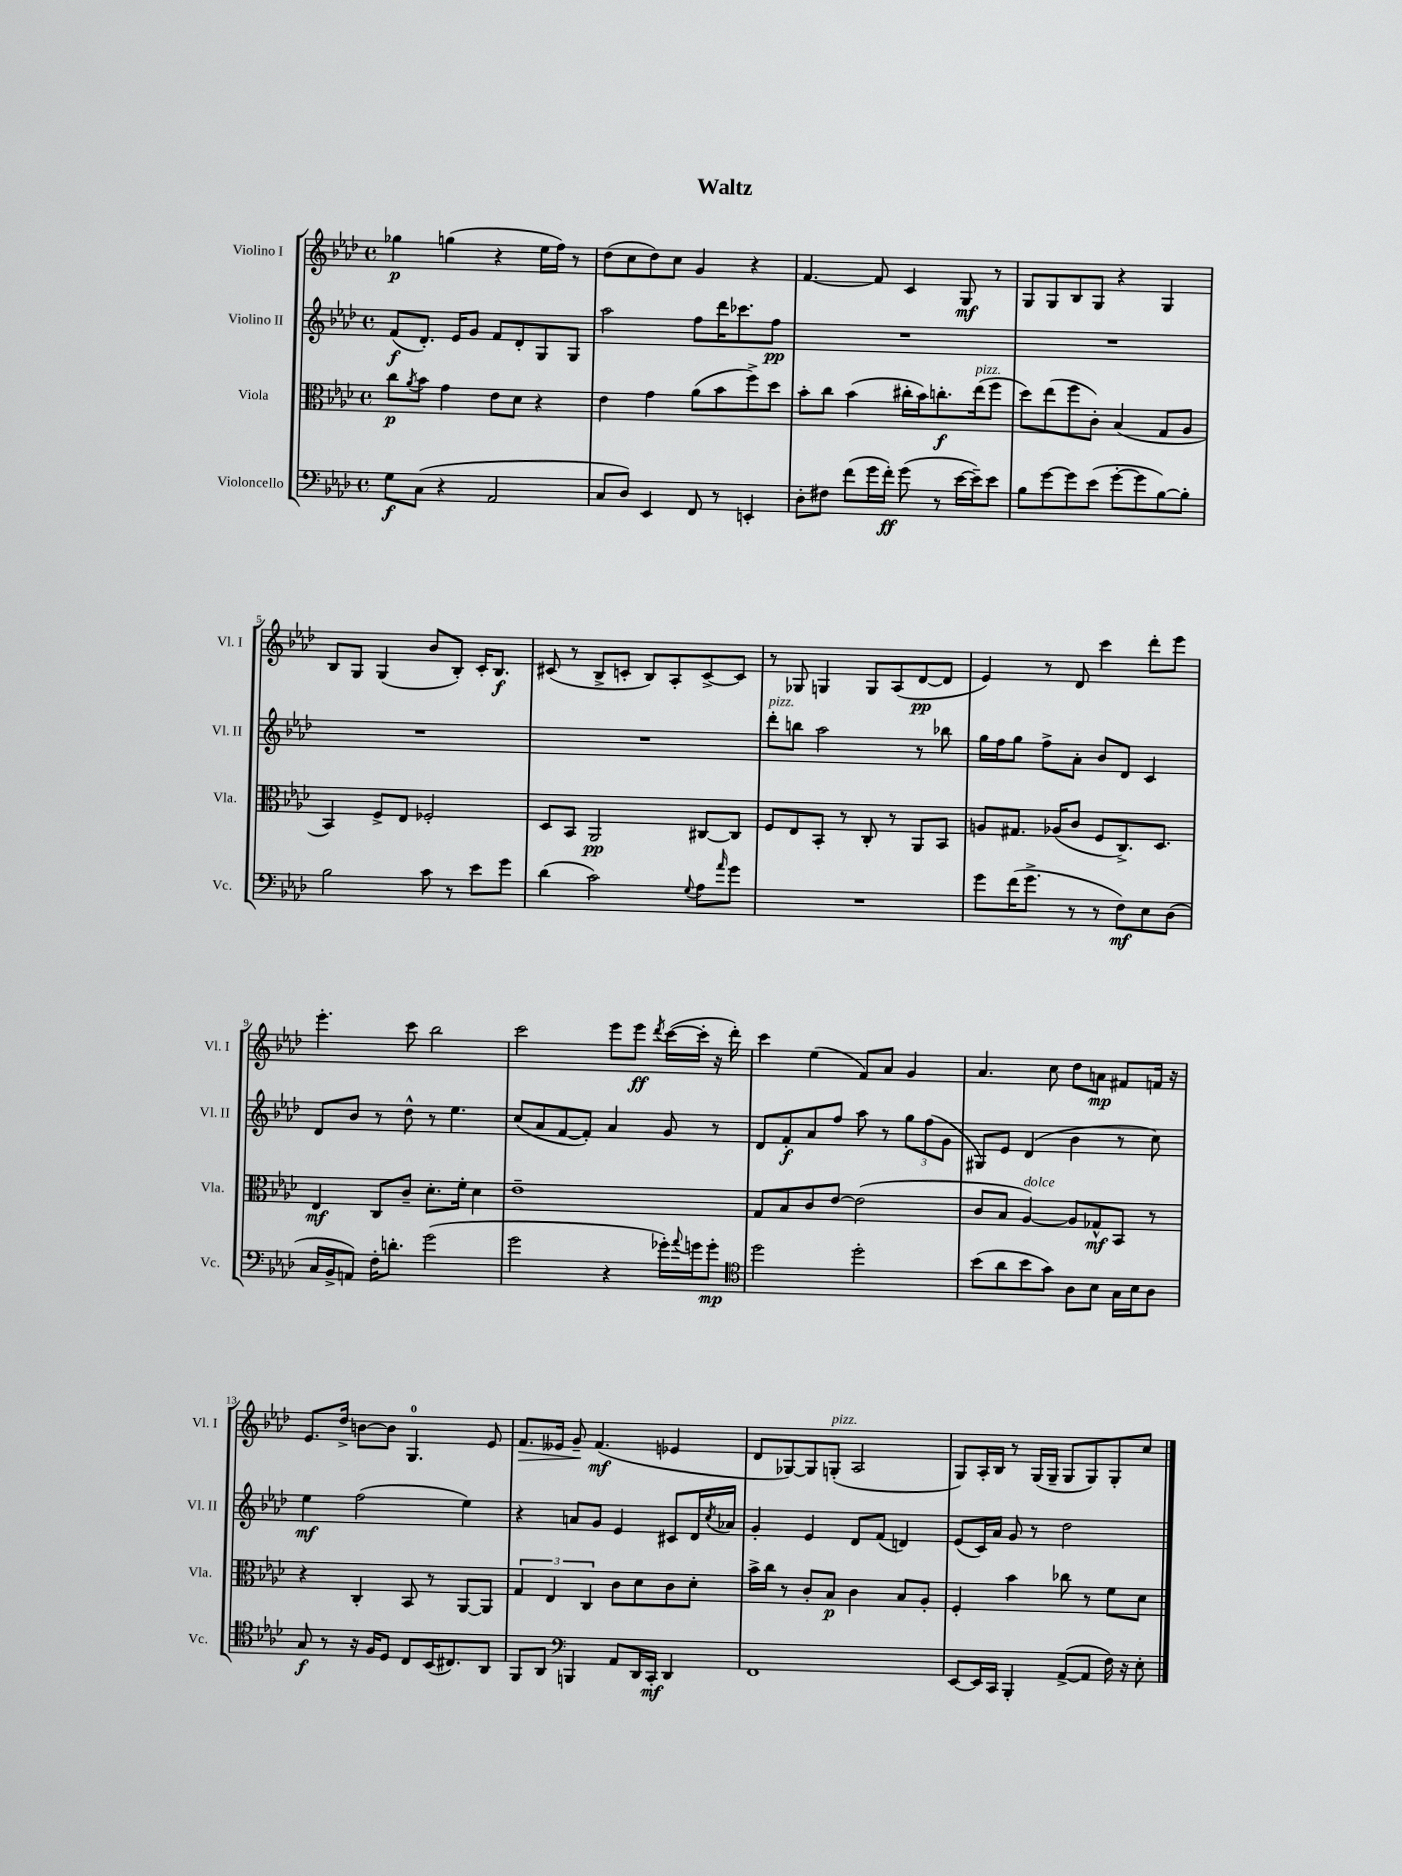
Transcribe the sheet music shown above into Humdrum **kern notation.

**kern	**dynam	**kern	**dynam	**kern	**dynam	**kern	**dynam
*part4	*part4	*part3	*part3	*part2	*part2	*part1	*part1
*staff4	*staff4	*staff3	*staff3	*staff2	*staff2	*staff1	*staff1
*I"Violoncello	*	*I"Viola	*	*I"Violino II	*	*I"Violino I	*
*I'Vc.	*	*I'Vla.	*	*I'Vl. II	*	*I'Vl. I	*
*clefF4	*	*clefC3	*	*clefG2	*	*clefG2	*
*k[b-e-a-d-]	*	*k[b-e-a-d-]	*	*k[b-e-a-d-]	*	*k[b-e-a-d-]	*
*M4/4	*	*M4/4	*	*M4/4	*	*M4/4	*
*met(c)	*	*met(c)	*	*met(c)	*	*met(c)	*
=1	=1	=1	=1	=1	=1	=1	=1
8G\L	f	8cc\L	p	(8f/L	f	4gg-X\	p
.	.	8qa-/	.	.	.	.	.
(8C\J	.	8b-\J	.	8.d-'/J)	.	.	.
4r	.	4g\	.	.	.	(4ggn\	.
.	.	.	.	16e-/KL	.	.	.
.	.	.	.	8g/J	.	.	.
2AA-/	.	8e-\L	.	8f/L	.	4r	.
.	.	8d-\J	.	8d-'/	.	.	.
.	.	4r	.	8G/	.	16ee-\LL	.
.	.	.	.	.	.	16ff\JJ)	.
.	.	.	.	8G/J	.	8r	.
=2	=2	=2	=2	=2	=2	=2	=2
8C/L	.	4e-\	.	2aa-\	.	(8dd-\L	.
8D-/J)	.	.	.	.	.	8cc\	.
4EE-/	.	4g\	.	.	.	8dd-\)	.
.	.	.	.	.	.	8cc\J	.
8FF/	.	(8a-\L	.	8ff\L	.	4g/	.
8r	.	8b-\	.	16ddd-\K	.	.	.
.	.	.	.	8.ccc-X\	.	.	.
4EEn'/	.	8ff^\)	.	.	.	4r	.
.	.	8dd-\J	.	8ff\J	pp	.	.
=3	=3	=3	=3	=3	=3	=3	=3
8D-'\L	.	8b-'\L	.	1r	.	[4.f/	.
8F#X\J	.	8cc\J	.	.	.	.	.
(8f\L	.	(4b-\	.	.	.	.	.
16g\L	.	.	.	.	.	8f/]	.
16f'\JJ)	ff	.	.	.	.	.	.
(8g\	.	16cc#X'\LL	.	.	.	4c/	.
.	.	16b-\J)	.	.	.	.	.
8r	.	8.ccn'\	f	.	.	.	.
[16e-\LL	.	.	.	.	.	8G/	mf
!	!	!LO:TX:a:i:t=pizz.	!	!	!	!	!
16e-~\J])	.	(16ee-\k	.	.	.	.	.
8e-\J	.	8ff\J	.	.	.	8r	.
=4	=4	=4	=4	=4	=4	=4	=4
8B-\L	.	8dd-\L)	.	1r	.	8G/L	.
[8g\	.	(8ee-\	.	.	.	8G/	.
8g\]	.	8ff\	.	.	.	8B-/	.
(8e-\J	.	8c'\J)	.	.	.	8G/J	.
[8g'\L	.	(4B-/	.	.	.	4r	.
8g\]	.	.	.	.	.	.	.
[8B-\)	.	8G/L	.	.	.	4G/	.
8B-'\J]	.	8A-/J	.	.	.	.	.
!!LO:LB:g=z
=5	=5	=5	=5	=5	=5	=5	=5
2B-\	.	4BB-/)	.	1r	.	8B-/L	.
.	.	.	.	.	.	8G/J	.
.	.	8F^/L	.	.	.	(4G/	.
.	.	8E-/J	.	.	.	.	.
8c\	.	2F-X'/	.	.	.	8b-/L	.
8r	.	.	.	.	.	8B-'/J)	.
8e-\L	.	.	.	.	.	16c'/KL	.
.	.	.	.	.	.	8.B-/J	f
8g\J	.	.	.	.	.	.	.
=6	=6	=6	=6	=6	=6	=6	=6
(4d-\	.	8D-/L	.	1r	.	(8c#X/	.
.	.	8BB-/J	.	.	.	8r	.
2c\)	.	2AA-/	pp	.	.	8B-^/L	.
.	.	.	.	.	.	8cn'/J	.
.	.	.	.	.	.	8B-/L)	.
.	.	.	.	.	.	8A-'/	.
8qqG/	.	.	.	.	.	.	.
8A-\L	.	[8C#X/L	.	.	.	[8c^/	.
16qqa-/	.	.	.	.	.	.	.
8g\J	.	8C#/J]	.	.	.	8c/J]	.
=7	=7	=7	=7	=7	=7	=7	=7
!	!	!	!	!LO:TX:a:i:t=pizz.	!	!	!
1r	.	8F/L	.	8ddd-'\L	.	8r	.
.	.	8E-/	.	8bbn\J	.	8G-X/	.
.	.	8BB-'/J	.	2aa-\	.	4Gn/	.
.	.	8r	.	.	.	.	.
.	.	8C'/	.	.	.	8G/L	.
.	.	8r	.	.	.	(8A-/	.
.	.	8AA-/L	.	8r	.	[8d-/	pp
.	.	8BB-/J	.	8bb-X\	.	8d-/J]	.
=8	=8	=8	=8	=8	=8	=8	=8
8g\L	.	8An/L	.	16gg\LL	.	4e-/)	.
.	.	.	.	16ff\J	.	.	.
(16f\K	.	8.G#X/J	.	8gg\J	.	.	.
8.g^\J	.	.	.	.	.	.	.
.	.	.	.	8ff^\L	.	8r	.
.	.	(16A-X/KL	.	.	.	.	.
8r	.	8c/J	.	8a-'\J	.	8d-/	.
8r	.	8F/L	.	8b-/L	.	4ccc\	.
8F\L)	mf	8.C^/)	.	8d-/J	.	.	.
8E-\	.	.	.	4c/	.	8ddd-'\L	.
.	.	8.D-/J	.	.	.	.	.
(8D-\J	.	.	.	.	.	8eee-\J	.
!!LO:LB:g=z
=9	=9	=9	=9	=9	=9	=9	=9
16C/LL	.	4E-/	mf	8d-/L	.	4.eee-'\	.
16BB-^/J	.	.	.	.	.	.	.
8AAn/J)	.	.	.	8b-/J	.	.	.
16F'\KL	.	8C/L	.	8r	.	.	.
8.dn'\J	.	.	.	.	.	.	.
.	.	8c~/J	.	8dd-^^\	.	8ccc\	.
(2g\	.	8.d-'\L	.	8r	.	2bb-\	.
.	.	.	.	4.ee-\	.	.	.
.	.	16f'\Jk	.	.	.	.	.
.	.	4d-\	.	.	.	.	.
=10	=10	=10	=10	=10	=10	=10	=10
2g\	.	1e-~	.	(8cc/L	.	2ccc\	.
.	.	.	.	8a-/	.	.	.
.	.	.	.	[8f/	.	.	.
.	.	.	.	8f'/J])	.	.	.
4r	.	.	.	4a-/	.	8eee-\L	.
.	.	.	.	.	.	8eee-\J	ff
.	.	.	.	.	.	8qddd-/	.
16g-X'\LL)	.	.	.	8g/	.	([16ccc\LL	.
8qqa-/	.	.	.	.	.	.	.
16gn\J	.	.	.	.	.	16ccc'\JJ]	.
8g'\J	mp	.	.	8r	.	16r	.
.	.	.	.	.	.	16ddd-'\)	.
=11	=11	=11	=11	=11	=11	=11	=11
*clefC4	*	*	*	*	*	*	*
2dd-\	.	8G/L	.	8d-/L	.	4ccc\	.
.	.	8B-/	.	8f'/	f	.	.
.	.	8c/	.	8a-/	.	(4ee-\	.
.	.	[8e-/J	.	8ff/J	.	.	.
2dd-'\	.	(2e-\]	.	8aa-\	.	8f/L)	.
.	.	.	.	8r	.	8a-/J	.
.	.	.	.	12gg\L	.	4g/	.
.	.	.	.	(12ff\	.	.	.
.	.	.	.	12g\J	.	.	.
=12	=12	=12	=12	=12	=12	=12	=12
(8b-\L	.	8c/L	.	8G#X/L)	.	4.a-/	.
8a-\	.	8B-/J	.	8e-/J	.	.	.
!	!	!LO:TX:a:i:t=dolce	!	!	!	!	!
8b-\	.	[4A-/)	.	(4d-/	.	.	.
8g\J)	.	.	.	.	.	8cc\	.
8A-\L	.	8A-/L]	.	4b-\	.	8dd-\L	.
8B-\J	.	8G-X^^/	mf	.	.	8an\J	mp
16G\LL	.	8BB-/J	.	8r	.	8f#X/L	.
16B-\J	.	.	.	.	.	.	.
8A-\J	.	8r	.	8cc\)	.	16fn/Jk	.
.	.	.	.	.	.	16r	.
!!LO:LB:g=z
=13	=13	=13	=13	=13	=13	=13	=13
8G/	f	4r	.	4ee-\	mf	8.e-/L	.
8r	.	.	.	.	.	.	.
.	.	.	.	.	.	16dd-^/Jk	.
16r	.	4C'/	.	(2ff\	.	[8bn\L	.
16F/KL	.	.	.	.	.	.	.
8D-/J	.	.	.	.	.	8b\J]	.
8C/L	.	8BB-/	.	.	.	4.G/	.
(16BB-/K	.	8r	.	.	.	.	.
8.C#X/)	.	.	.	.	.	.	.
.	.	[8AA-/L	.	4ee-\)	.	.	.
8AA-/J	.	8AA-/J]	.	.	.	8e-/	.
=14	=14	=14	=14	=14	=14	=14	=14
!	!	!	!	!	!	!	!LO:HP:b
8FF/L	.	6G/	.	4r	.	8.f/L	>
8AA-/J	.	.	.	.	.	.	.
.	.	6E-/	.	.	.	.	.
.	.	.	.	.	.	16e--X/Jk	.
*clefF4	*	*	*	*	*	*	*
4BBBn/	.	.	.	8an/L	.	8g~/	.
.	.	6C/	.	.	.	.	.
.	.	.	.	8g/J	.	(4.f/	] mf
8AA-/L	.	8c\L	.	4e-/	.	.	.
16DD-/L	.	8d-\	.	.	.	.	.
16CC'/JJ	mf	.	.	.	.	.	.
4DD-/	.	8c\	.	8c#X/L	.	4e-X/	.
.	.	8d-'\J	.	16d-/L	.	.	.
.	.	.	.	8qcc/	.	.	.
.	.	.	.	16a-X/JJ	.	.	.
=15	=15	=15	=15	=15	=15	=15	=15
1FF	.	16b-^\LL	.	4g'/	.	8d-/L	.
.	.	16cc\JJ	.	.	.	.	.
.	.	8r	.	.	.	[8G-X/)	.
.	.	8c'/L	.	4e-/	.	8G-/]	.
!	!	!	!	!	!	!LO:TX:a:i:t=pizz.	!
.	.	8B-/J	p	.	.	(8Gn'/J	.
.	.	4c\	.	8d-/L	.	2A-/	.
.	.	.	.	(8f/J	.	.	.
.	.	8B-/L	.	4dn/)	.	.	.
.	.	8A-'/J	.	.	.	.	.
=16	=16	=16	=16	=16	=16	=16	=16
[8EE-/L	.	4F'/	.	(8e-/L	.	8G/L)	.
16EE-/L]	.	.	.	16c/L)	.	16A-'/L	.
16CC/JJ	.	.	.	16a-/JJ	.	16B-/JJ	.
4BBB-'/	.	4b-\	.	8g/	.	8r	.
.	.	.	.	8r	.	(16G/LL	.
.	.	.	.	.	.	16G~/JJ	.
([8AA-^/L	.	8cc-X\	.	2dd-\	.	8G/L	.
8AA-/J]	.	8r	.	.	.	8G/)	.
16F\)	.	8f\L	.	.	.	8G'/	.
16r	.	.	.	.	.	.	.
8E-'\	.	8d-\J	.	.	.	8cc/J	.
==	==	==	==	==	==	==	==
*-	*-	*-	*-	*-	*-	*-	*-
